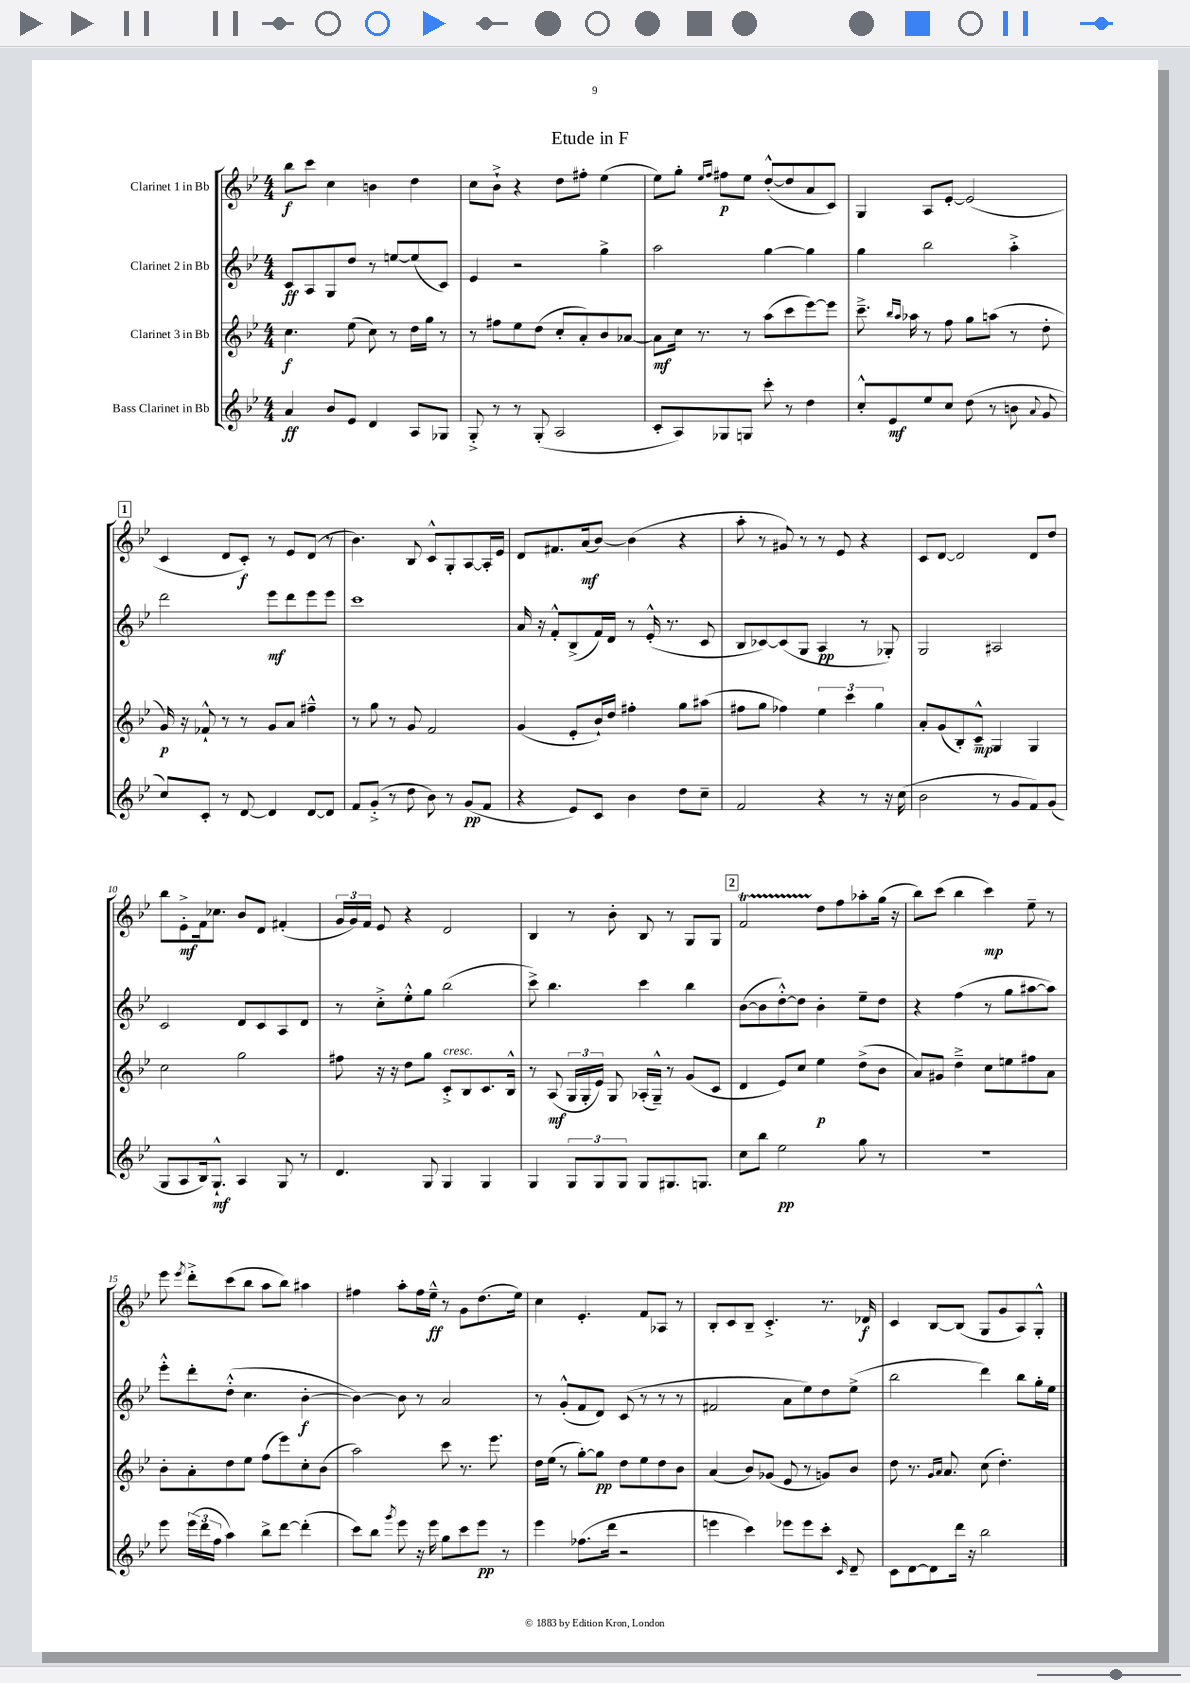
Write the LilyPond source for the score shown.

\header { title = "Etude in F" }
<<
\new StaffGroup <<
\new Staff = "s0" \with { instrumentName = "Clarinet 1 in Bb" } {
    \clef treble \key bes \major \numericTimeSignature \time 4/4
    \autoBeamOff bes''8[\f c'''8] c''4 b'4 d''4 |
    c''8[ bes'8]-!-> r4 d''8[ fis''8]-. ees''4( |
    ees''8[) g''8]-. \grace { ees''16[ f''16] } fis''8[\p ees''8] d''8[~-.-^( d''8 a'8 c'8]) |
    g4 a8[ ees'8]~-. ees'2( |
    \mark \markup { \box "1" } c'4 d'8[ c'8]-.\f) r8 ees'8[ d'8]( r8 |
    bes'4.) bes8 c'8[-^ g8-. a8~ a16-. ees'16] |
    d'8[ fis'8. a'16\mf( bes'8]~) bes'4( r4 |
    a''8-. r8 gis'8) r8 r8 ees'8 r4 |
    c'8[ d'8]~ d'2 d'8[ d''8] |
    bes''8[ ees'8-.->\mf f'16 ces''8.] bes'8[ d'8] fis'4-.( |
    \tuplet 3/2 { g'16[ g'16) f'16] } ees'8 r4 d'2 |
    bes4 r8 bes'8-. bes8 r8 g8[ g8] |
    \mark \markup { \box "2" } f'2\startTrillSpan d''8[\stopTrillSpan f''8 aes''8-. g''16]( r16 |
    bes''8[) c'''8]( bes''4 c'''4\mp) ees''8-- r8 |
    ees'''8 \acciaccatura { ees'''8 } d'''8[-.-> c'''8( bes''8] a''8[ bes''8]) ais''4 |
    fis''4 a''8[-. fis''16 ees''16]---^\ff r8 g'8[ d''8.( ees''16]) |
    c''4 ees'4.-. f'8[ aes8] r8 |
    bes8[-. c'8 bes8]-- c'4.-.-> r8. des'16\f |
    c'4 bes8[~ bes8]( g8[ g'8 a8) g8]-.-^ \bar "|." |
}
\new Staff = "s1" \with { instrumentName = "Clarinet 2 in Bb" } {
    \clef treble \key bes \major \numericTimeSignature \time 4/4
    \autoBeamOff c'8[\ff a8 g8 d''8] r8 e''8[~ e''8( c'8]) |
    ees'4 r2 g''4-> |
    a''2 g''4~ g''4 |
    g''4 bes''2 a''4-.-> |
    \mark \markup { \box "1" } d'''2 ees'''8[\mf d'''8 ees'''8 ees'''8] |
    c'''1 |
    a'16 r16 f'8[-.-^ bes8->( f'16) d'16] r8 ees'16-.-^( r8. c'8 |
    bes8[ ces'8~) ces'8( g8] a4\pp r8 ges8-.) |
    g2 ais2 |
    c'2 d'8[ c'8 a8 d'8] |
    r8 c''8[-.-> ees''8-.-^ g''8] bes''2( |
    c'''8->) bes''4. c'''4 bes''4 |
    \mark \markup { \box "2" } bes'8[~( bes'8 d''8~-.-^) d''8] bes'4-. ees''8[-- d''8] |
    r4 f''4( r8 g''8[ ais''8~ ais''8]) |
    ees'''8[-.-^ d'''8-. d''8]-.-^( c''4. bes'4~-.\f |
    bes'4~) bes'8 r8 a'2 |
    r8 g'8[-.-^( f'8 d'8]) c'8( r8 r8 r8 |
    fis'2 a'8[ ees''8) d''8 ees''8]->( |
    bes''2 d'''4) bes''8[ g''16-. ees''16] \bar "|." |
}
\new Staff = "s2" \with { instrumentName = "Clarinet 3 in Bb" } {
    \clef treble \key bes \major \numericTimeSignature \time 4/4
    \autoBeamOff c''4.\f ees''8( c''8) r8 d''16[ g''16] r8 |
    r8 fis''8[ ees''8 d''8]( c''8[-. a'8-.) bes'8 aes'8]~ |
    aes'8[\mf c''16] r8. r8 a''8[( c'''8 ees'''8~) ees'''8] |
    c'''8.---> \grace { bes''16[ a''16] } aes''16 r8 f''8 g''8[ a''8]( r8 d''8-. |
    \mark \markup { \box "1" } g'16\p) r16 fes'8-!-^ r8 r8 g'8[ a'8] fis''4---^ |
    r8 g''8 r8 g'8 f'2 |
    g'4( ees'8[-. bes'16-!) d''16] fis''4-. g''8[ ais''8]( |
    fis''8[ g''8] fes''4) \tuplet 3/2 { ees''4 c'''4 g''4 } |
    a'8[-. g'8( bes8-.) c'8]---^\mp g4 g4 |
    c''2 g''2 |
    fis''8 r16 r16 d''8[ g''8] c'8[-.->^\markup { \italic "cresc." } bes8 c'8. bes16]-^ |
    r8 a8\mf( \tuplet 3/2 { g16[ g16-. ees'16]) } g8 aes16[-.( g16]---^) r8 g'8[( c'8] |
    \mark \markup { \box "2" } d'4 ees'8[) c''8] ees''4\p d''8[->( bes'8] |
    a'8[) gis'8] d''4---> c''8[ e''8 fis''8 a'8] |
    bes'8[-. a'8-. d''8 ees''8] f''8[( ees'''8) c''8-. bes'8]( |
    a''2) c'''8 r8. ees'''8. |
    d''16[ ees''16]( r8 g''8[~-.) g''8]\pp d''8[ ees''8 d''8 bes'8] |
    a'4( bes'8[) ges'8]( ees'8 r8 g'8[) bes'8] |
    d''8 r8. \grace { g'16[ a'16] } a'8. c''8( d''4.-.) \bar "|." |
}
\new Staff = "s3" \with { instrumentName = "Bass Clarinet in Bb" } {
    \clef treble \key bes \major \numericTimeSignature \time 4/4
    \autoBeamOff a'4\ff bes'8[ ees'8] d'4 a8[ ges8] |
    g8-.-> r8 r8 g8-.( a2 |
    c'8[-. a8) ges8 g8] c'''8-. r8 d''4 |
    c''8[-.-^ ees'8\mf ees''8 c''8] d''8( r8 b'8 \appoggiatura { a'8 } g'8 |
    \mark \markup { \box "1" } c''8[) c'8]-. r8 d'8~ d'4 d'8[~ d'8] |
    f'8[ g'8]-.->( r8 d''8 bes'8) r8 g'8[\pp( f'8] |
    r4 ees'8[) c'8] bes'4 d''8[ c''8]-- |
    f'2 r4 r8 r16 c''16( |
    bes'2 r8 g'8[ f'8) g'8]( |
    g8[ a8 bes16) g8.]-!-^\mf a4 g8 r8 |
    d'4. g8 g4 g4 |
    g4 \tuplet 3/2 { g8[ g8 g8] } g8[ gis8. g8.] |
    \mark \markup { \box "2" } c''8[ bes''8] ees''2\pp g''8 r8 |
    R1 |
    ees'''8 \tuplet 3/2 { ees'''16[( d'''16 f''16] } a''4) bes''8[-> d'''8]~ d'''4-.( |
    c'''8[) bes''8] \acciaccatura { g'''8 } ees'''8 r16 ees'''16 g''8[ c'''8 ees'''8]\pp r8 |
    ees'''4 fes''8.[( d'''16] r2 |
    e'''4 c'''4) ees'''8[ ees'''8 c'''8]-. \grace { c'16 } d'8-- |
    c'8[ d'8~ d'8 d'''16] r16 bes''2 \bar "|." |
}
>>
>>
